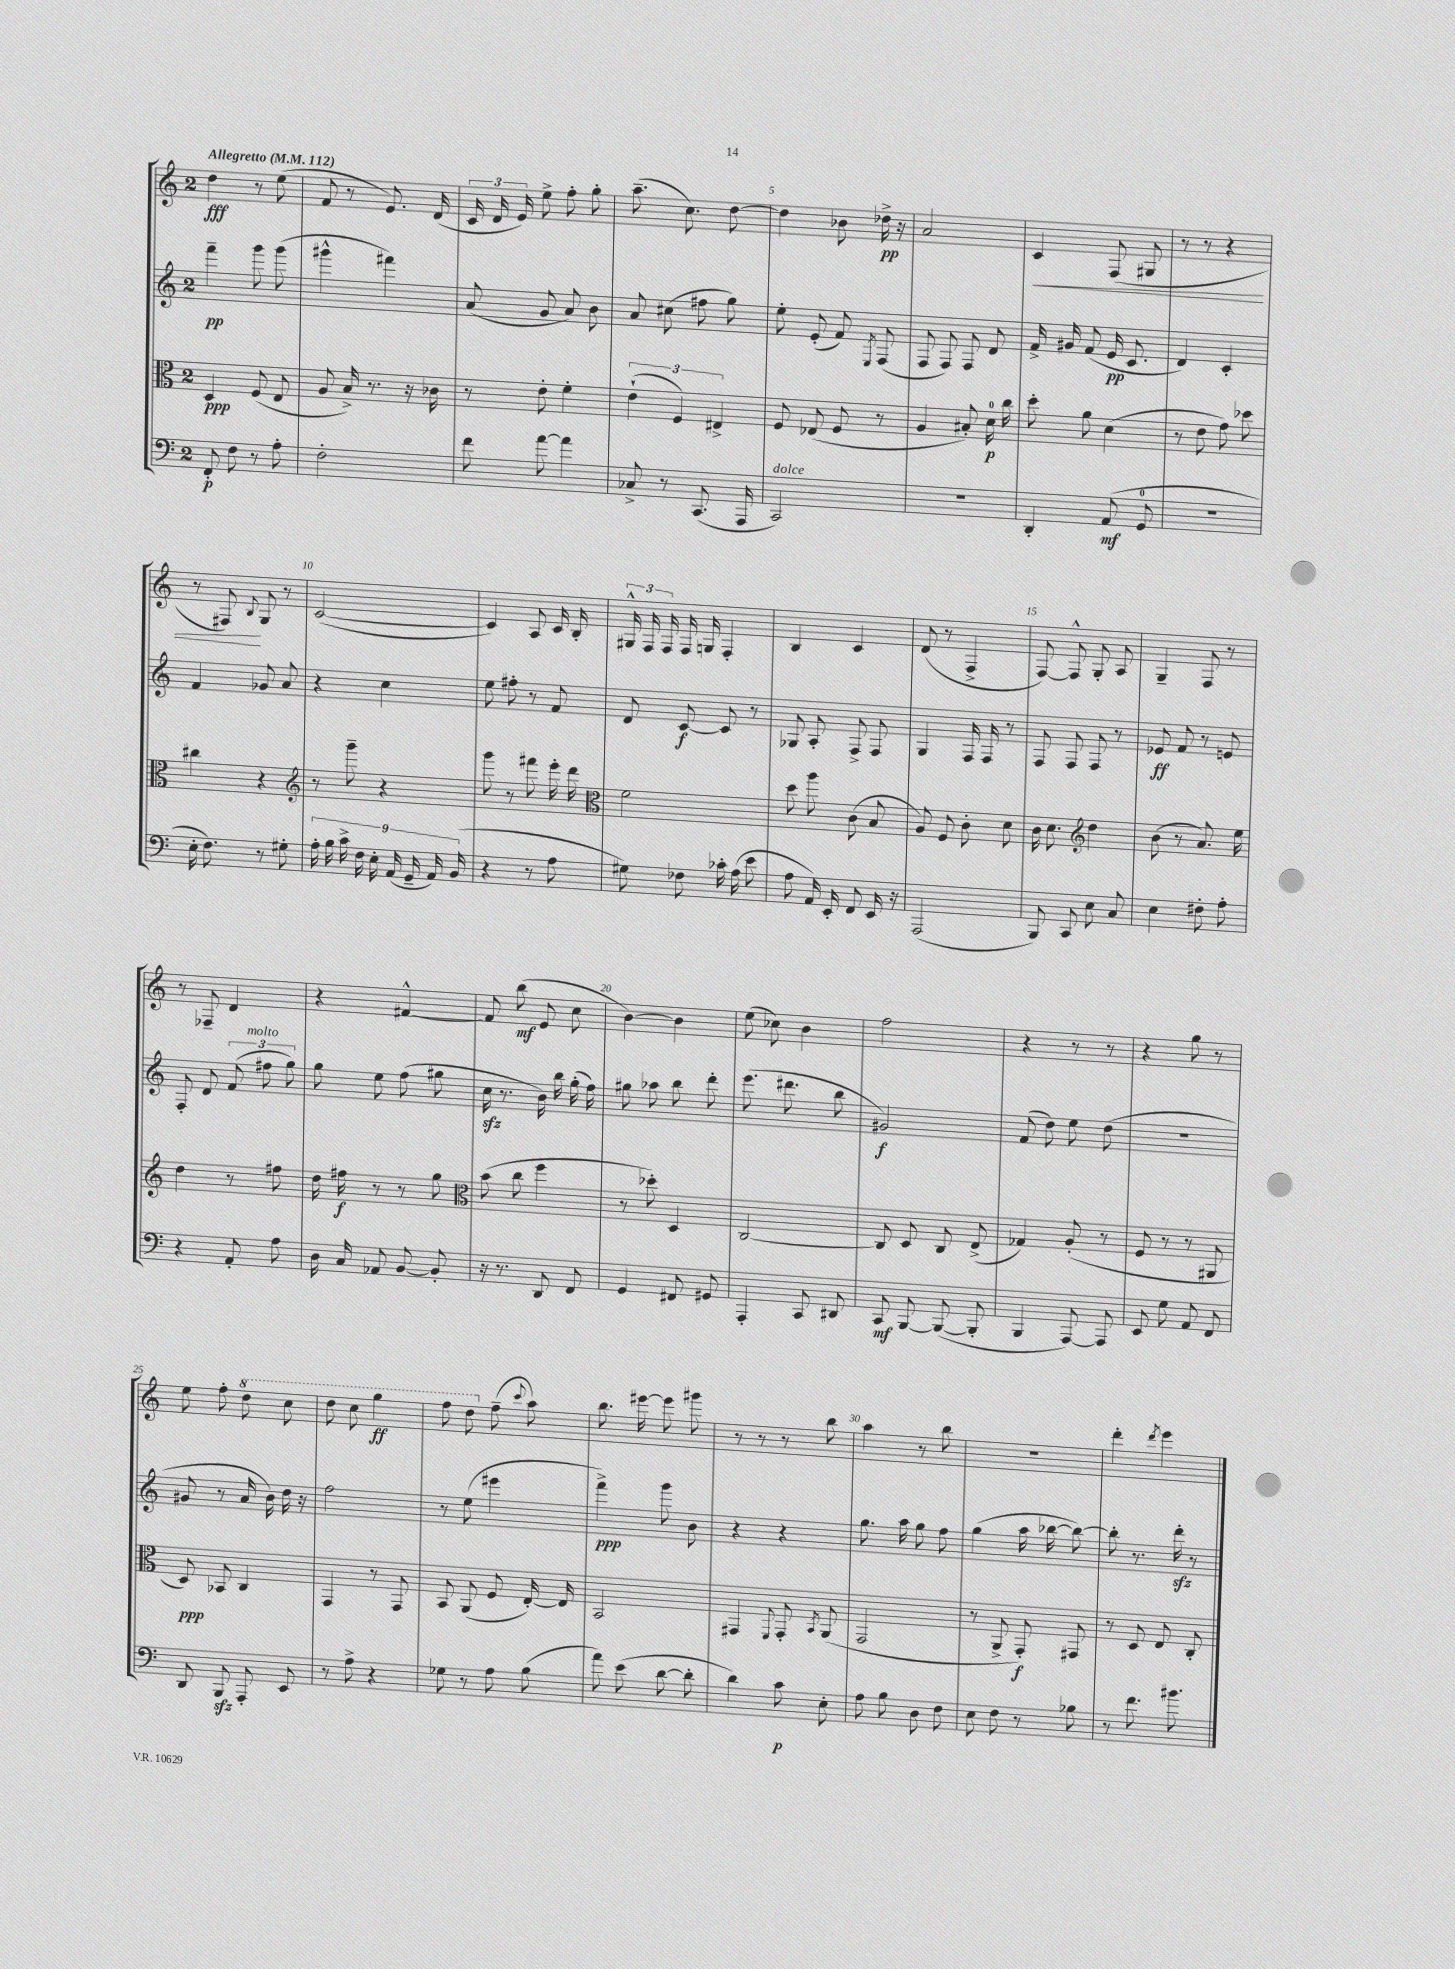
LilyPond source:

<<
\new StaffGroup <<
\new Staff = "s0" {
    \clef treble \key c \major \once \override Staff.TimeSignature.style = #'single-digit \time 2/4 \tempo "Allegretto" 4 = 112
    \autoBeamOff d''4\fff r8 e''8( |
    f'8 r8 e'8.) d'16( |
    \tuplet 3/2 { c'16 d'16 e'16) } e''8-> f''8-. g''8-. |
    a''8.--( c''8.) d''8~ |
    d''4 bes'8 des''16->\pp r16 |
    a'2 |
    c'4\< f8( gis8 |
    r8 r8 r4 |
    r8 fis8\!) \appoggiatura { b8 } g8 r8 |
    c'2~( |
    c'4) a8 c'16 b16-. |
    \tuplet 3/2 { gis16-^ f16 f16 } f16 g16 f4-. |
    b4 c'4 |
    d'8( r8 f4-> |
    f8~) f8-^ g8-. a8 |
    g4-- f8 r8 |
    r8 fes8-- d'4 |
    r4 fis'4~-^ |
    fis'8 b''8\mf( e'8 c''8 |
    b'4~) b'4 |
    e''8( ces''8) b'4 |
    f''2 |
    r4 r8 r8 |
    r4 g''8 r8 |
    e''8 f''8-. \ottava #1 d'''8 c'''8 |
    d'''8 c'''8 g'''4\ff |
    f'''8 d'''8 \ottava #0 f''8--( \appoggiatura { c'''8 } a''8) |
    b''8. eis'''16~ eis'''8 gis'''8 |
    r8 r8 r8 b''8 |
    a''4 r8 b''8 |
    R2 |
    d'''4-. \acciaccatura { d'''8 } e'''4 \bar "|." |
}
\new Staff = "s1" {
    \clef treble \key c \major \once \override Staff.TimeSignature.style = #'single-digit \time 2/4
    \autoBeamOff f'''4--\pp g'''8 g'''8( |
    gis'''4-^ fis'''4) |
    a'8( g'8 a'8) b'8 |
    a'8 cis''8( fis''8 g''8) |
    e''8-. e'8-.( f'8) \acciaccatura { e8 } f8( |
    f8 f8) f8 d'8 |
    f'16-> gis'16 f'8( e'16\pp c'8. |
    d'4) c'4-. |
    f'4 ges'8 a'8 |
    r4 c''4 |
    e''8 fis''8-. r8 f'8 |
    d'8 c'8~\f c'8 r8 |
    ges8 a8-. f8-> f8 |
    g4 f16 f16 r8 |
    f8 f8 f8 r8 |
    ees'8\ff f'8 r8 e'8 |
    f8-. d'8 \tuplet 3/2 { f'8( fis''8^\markup { \italic "molto" } g''8) } |
    g''8 e''8 f''8( gis''8 |
    c''16\sfz r8. b'16) b''16 g''16-.( f''16) |
    gis''8 aes''8 b''8 d'''8-. |
    e'''8.( dis'''8. b''8 |
    gis'2\f) |
    f'8( d''8) e''8 d''8( |
    R2 |
    gis'8 r8 a'16 b'16) d''16 r16 |
    f''2 |
    r8 e''8( eis'''4 |
    f'''4->\ppp) g'''8 b'8 |
    r4 r4 |
    g''8. a''16 g''8 f''8 |
    g''4( a''16 bes''16~ bes''8~) |
    bes''8-. r8. d'''16-.\sfz r8 \bar "|." |
}
\new Staff = "s2" {
    \clef alto \key c \major \once \override Staff.TimeSignature.style = #'single-digit \time 2/4
    \autoBeamOff d4\ppp f8( e8 |
    a8 b16->) r8. r16 ces'16 |
    r8 e'8-. f'4-. |
    \tuplet 3/2 { e'4-!( f4) eis4-> } |
    f8 ees8( f8 r8 |
    a4 bis8-.) d'16-0\p c''16 |
    d''8-. a'8 d'4( |
    r8 e'8 g'8) des''8 |
    cis''4 r4 |
    \clef treble r8 g'''8-- r4 |
    g'''8 r8 fis'''8 e'''16-. d'''16 |
    \clef alto f'2 |
    d''8 a''8 c'8( b8 |
    a8) f8 c'8-. d'8 |
    c'16 d'8. \clef treble d''4 |
    b'8( r8 a'8.) e''16 |
    d''4 r8 fis''8 |
    d''16 fis''16\f r8 r8 g''8 |
    \clef alto b'8( c''8 f''4 |
    r8 des''8-.) d4 |
    c2~ |
    c8 d8 c8 e8->( |
    ges4) a8-.( r8 |
    f8 r8 r8 ais,8 |
    d8\ppp) bes,8 c4 |
    g,4 r8 g,8 |
    b,8 a,8( f8 e16~-.) e16 |
    b,2 |
    gis,4 \appoggiatura { f,8 } gis,8-. \acciaccatura { b,8 } a,8( |
    g,2 |
    r8 a,8-> g,8-.\f) gis,8 |
    r8 d8 e8 c8-. \bar "|." |
}
\new Staff = "s3" {
    \clef bass \key c \major \once \override Staff.TimeSignature.style = #'single-digit \time 2/4
    \autoBeamOff f,8-.\p f8 r8 a8-. |
    f2-. |
    f'8 a'8~ a'4 |
    ces8-> r8 c,8.( a,,16 |
    c,2^\markup { \italic "dolce" }) |
    R2 |
    d,4-. a,8\mf( g,8-0 |
    R2 |
    e16-. f8.) r8 gis8-. |
    \tuplet 9/8 { a16-. b16 c'16-> f16 e16-. a,16( g,16-- a,16) b,16( } |
    r4 r8 a8 |
    gis8) fes8 ces'16-. a16( e'8 |
    a8 a,16) e,16-. f,8 e,16 r16 |
    a,,2( |
    b,,8) c,8 e8 c8 |
    e4 fis8-. a8-. |
    r4 a,8-. a8 |
    d16 c16 aes,8 b,8~ b,8-. |
    r16 r8. d,8 f,8 |
    g,4 fis,8 gis,8 |
    a,,4-. c,8 dis,8 |
    c,8\mf b,,8~ b,,8~( b,,8-. |
    b,,4 a,,8~) a,,8 |
    e,8 g8 a,8 f,8 |
    d,8 b,,8\sfz a,,8-. e,8 |
    r8 a8-> r4 |
    ges8 r8 a8 b8( |
    a'8) e'8( d'8~ d'8-. |
    d'4) c'8\p e8-. |
    a8 b8 d8 f8 |
    e8 f8 r8 bes8 |
    r8 f'8. bis'8. \bar "|." |
}
>>
>>
\layout { \context { \Score \override BarNumber.break-visibility = ##(#f #t #t) barNumberVisibility = #(every-nth-bar-number-visible 5) } }
